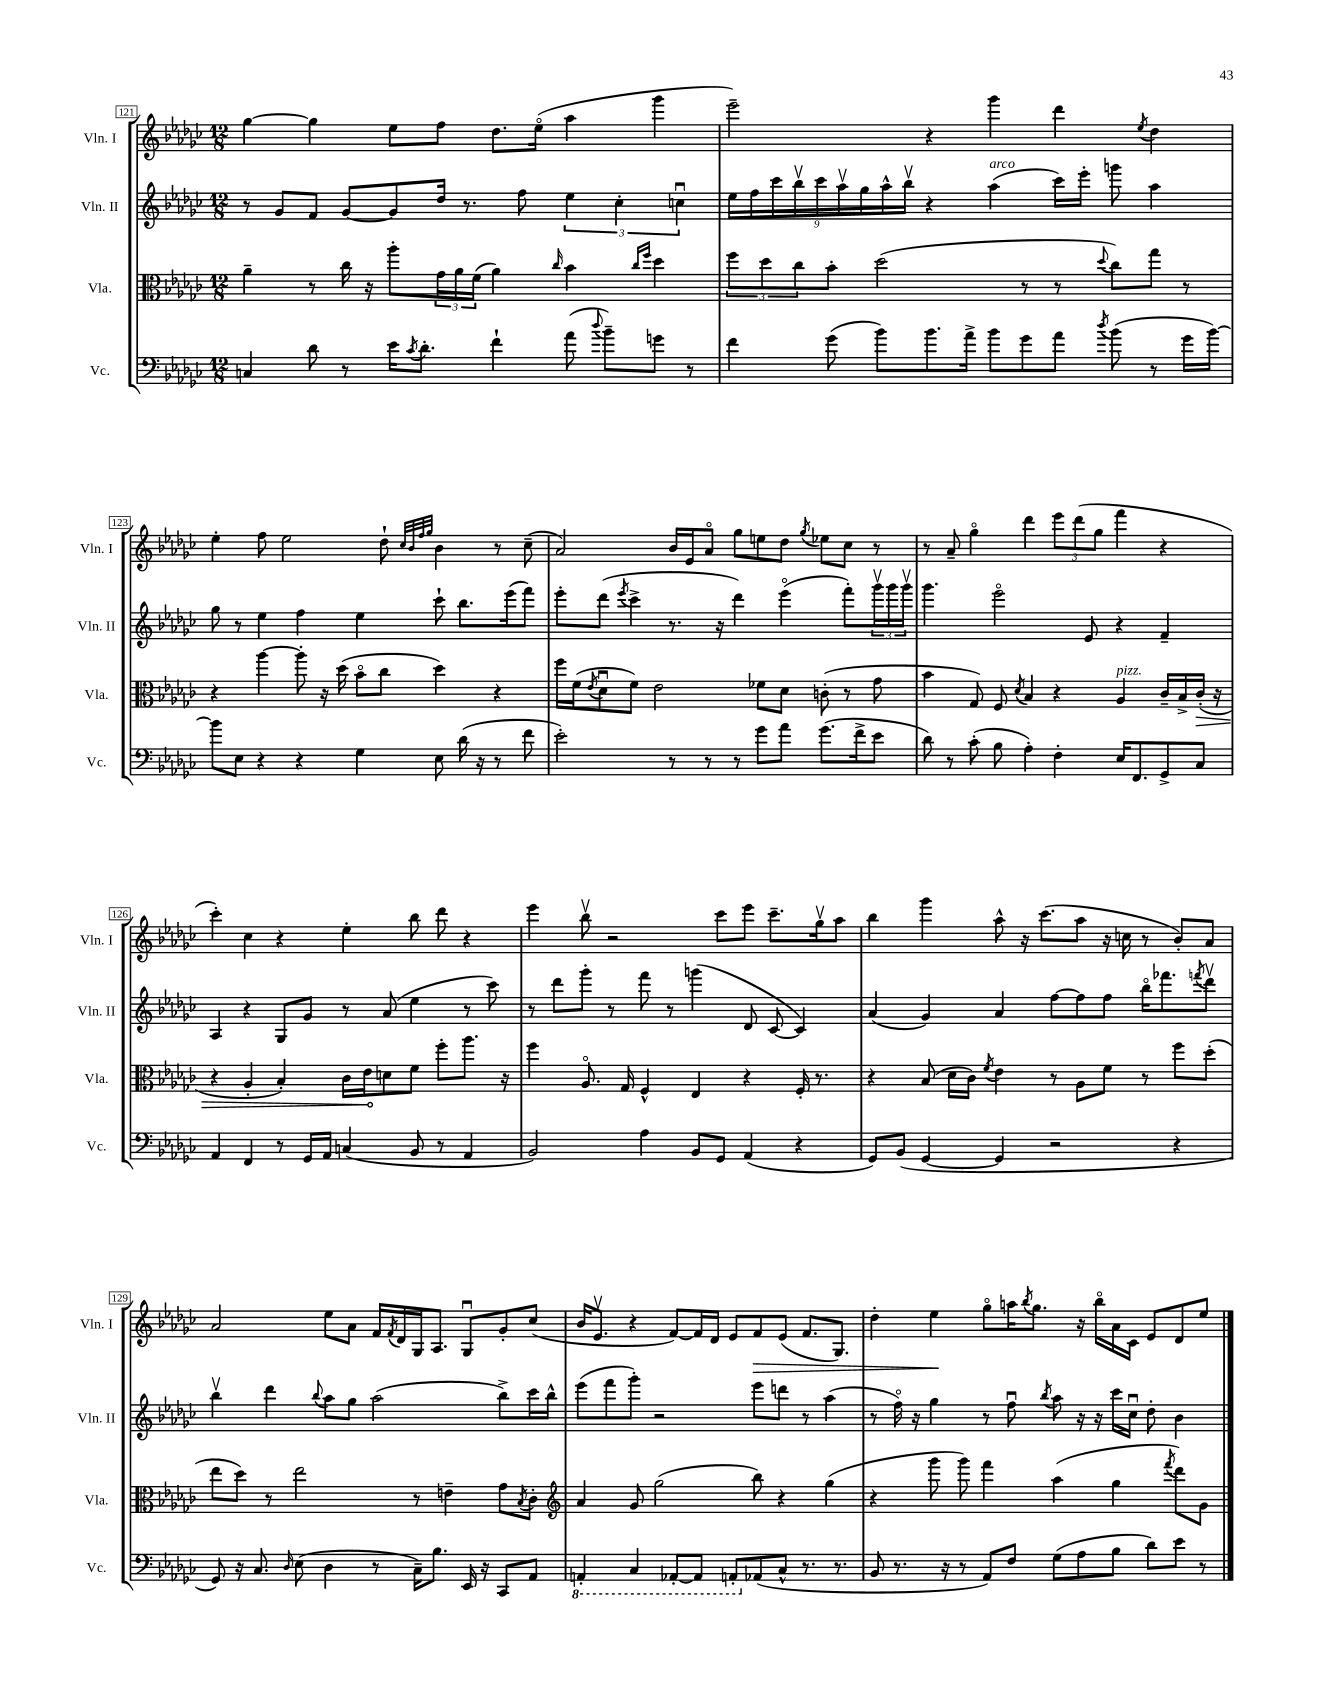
<<
\new StaffGroup <<
\new Staff = "s0" \with { instrumentName = "Vln. I" shortInstrumentName = "Vln. I" } {
    \clef treble \key ges \major \numericTimeSignature \time 12/8
    ges''4~ ges''4 ees''8 f''8 des''8. ees''16\flageolet( aes''4 ges'''4 |
    ees'''2--) r4 ges'''4 des'''4 \acciaccatura { ees''8 } des''4 |
    ees''4-. f''8 ees''2 des''8-! \grace { ces''32 bes'32 f''32 ges''32 } bes'4 r8 ces''8--( |
    aes'2) bes'16 ees'16 aes'8\flageolet ges''8 e''8 des''8 \acciaccatura { ges''8 } ees''8 ces''8 r8 |
    r8 aes'8-- ges''4\flageolet des'''4 \tuplet 3/2 { ees'''8 des'''8( ges''8 } f'''4 r4 |
    ces'''4-.) ces''4 r4 ees''4-. bes''8 des'''8 r4 |
    ees'''4 bes''8\upbow r2 ces'''8 ees'''8 ces'''8.-- ges''16\upbow aes''8 |
    bes''4 ges'''4 aes''8-^ r16 ces'''8.( aes''8 r16 c''16 r8 bes'8-.) aes'8 |
    aes'2 ees''8 aes'8 f'16 \acciaccatura { f'8 } des'16 ges16 aes8. ges8\downbow ges'8-. ces''8( |
    bes'16 ees'8.\upbow r4 f'8~) f'16 des'16 ees'8 f'8\> ees'8( f'8. ges8.) |
    des''4-. ees''4\! ges''8\flageolet a''16 \acciaccatura { bes''8 } ges''8. r16 bes''16\flageolet aes'16 ces'16 ees'8 des'8 ees''8 \bar "|." |
}
\new Staff = "s1" \with { instrumentName = "Vln. II" shortInstrumentName = "Vln. II" } {
    \clef treble \key ges \major \numericTimeSignature \time 12/8
    r8 ges'8 f'8 ges'8~ ges'8 des''16 r8. f''8 \tuplet 3/2 { ees''4 ces''4-. c''4\downbow } |
    \tuplet 9/8 { ees''16 f''16 ces'''16 bes''16\upbow ces'''16 aes''16\upbow ges''16 aes''16-^ bes''16\upbow } r4 aes''4^\markup { \italic "arco" }( ces'''16) ees'''16-. g'''8 aes''4 |
    ges''8 r8 ees''4 f''4 ees''4 ces'''8-! bes''8. ees'''16( f'''8) |
    ees'''8-. des'''8( \acciaccatura { ees'''8 } ces'''4-> r8. r16 des'''4) ees'''4\flageolet( f'''8-.) \tuplet 3/2 { ges'''16\upbow ges'''16 ges'''16\upbow } |
    ges'''4. ees'''2\flageolet ees'8 r4 f'4-- |
    aes4 r4 ges8 ges'8 r8 aes'8( ees''4 r8 ces'''8) |
    r8 des'''8 ges'''8-. r8 f'''8 r8 g'''4( des'8 ces'8~ ces'4) |
    aes'4( ges'4) aes'4 f''8~ f''8 f''8 bes''16\flageolet fes'''8. \acciaccatura { f'''8 } des'''8\upbow |
    bes''4\upbow des'''4 \appoggiatura { bes''8 } aes''8 ges''8 aes''2( bes''8->) ces'''16 bes''16-^ |
    ees'''8( f'''8 ges'''8-.) r2 ees'''8 d'''8 r8 aes''4( |
    r8 f''16\flageolet) r16 ges''4 r8 f''8\downbow \acciaccatura { bes''8 } aes''8 r16 r16 ces'''16 ces''16\downbow des''8-. bes'4 \bar "|." |
}
\new Staff = "s2" \with { instrumentName = "Vla." shortInstrumentName = "Vla." } {
    \clef alto \key ges \major \numericTimeSignature \time 12/8
    aes'4-- r8 ces''16 r16 aes''8-. \tuplet 3/2 { ges'16 aes'16 f'16( } aes'4) \grace { ces''16 } bes'4 \grace { ces''16 f''16 } des''4 |
    \tuplet 3/2 { f''8 des''8 ces''8 } bes'8-. des''2( r8 r8 \appoggiatura { des''8 } ces''8) ges''8 r8 |
    r4 aes''4~ aes''8-. r16 des''16( bes'8\flageolet ces''8 des''4) r4 |
    f''16 f'16( \acciaccatura { ees'8 } des'8\downbow f'8) ees'2 fes'8 des'8 c'8-.( r8 ges'8 |
    bes'4 ges8) f8 \acciaccatura { des'8 } bes4 r4 aes4^\markup { \italic "pizz." } ces'16-- bes16-> \once \override Hairpin.circled-tip = ##t ces'16-.\>( r16 |
    r4 aes4-. bes4-.) ces'16 ees'16\! d'8 f'8 f''8-. aes''8. r16 |
    f''4 aes8.\flageolet ges16 f4-^ ees4 r4 f16-. r8. |
    r4 bes8( des'16 ces'16) \acciaccatura { f'8 } ees'4 r8 aes8 f'8 r8 f''8 des''8-.( |
    ees''8 des''8) r8 ees''2 r8 e'4-- ges'8 \acciaccatura { bes8 } ces'8-. |
    \clef treble aes'4 ges'8 ges''2( bes''8) r4 ges''4( |
    r4 ges'''8 ges'''8) f'''4 aes''4( ges''4 \acciaccatura { f'''8 } des'''8) ges'8 \bar "|." |
}
\new Staff = "s3" \with { instrumentName = "Vc." shortInstrumentName = "Vc." } {
    \clef bass \key ges \major \numericTimeSignature \time 12/8
    c4 des'8 r8 ees'16 \acciaccatura { ces'8 } des'8.-. f'4-! aes'8( \appoggiatura { des''8 } bes'8--) g'8 r8 |
    f'4 ges'8( bes'8) bes'8. aes'16-> bes'8 ges'8 aes'8 \acciaccatura { des''8 } bes'8( r8 ges'16 bes'16~) |
    bes'8 ees8 r4 r4 ges4 ees8 des'16( r16 r8 f'8 |
    ees'2-.) r8 r8 r8 ges'8 aes'8 ges'8.( f'16-> ees'8 |
    des'8) r8 ces'8-.( bes8 aes4-.) f4-. ees16 f,8. ges,8-> ces8 |
    aes,4 f,4 r8 ges,16 aes,16 c4( bes,8 r8 aes,4 |
    bes,2) aes4 bes,8 ges,8 aes,4( r4 |
    ges,8) bes,8( ges,4~ ges,4 r2 r4 |
    ges,8) r16 ces8. \grace { des16 } ees8( des4 r8 ces16--) bes8. ees,16 r16 ces,8 aes,8 |
    \ottava #-1 a,,4-. ces,4 aes,,8~-. aes,,8 a,,8-. \ottava #0 aes,!8( ces8-^ r8. r8. |
    bes,8 r8. r16 r8 aes,8) f8 ges8( aes8 bes8 des'8) ees'8 r8 \bar "|." |
}
>>
>>
\layout { \context { \Score currentBarNumber = #121 \override BarNumber.stencil = #(make-stencil-boxer 0.1 0.3 ly:text-interface::print) } }
